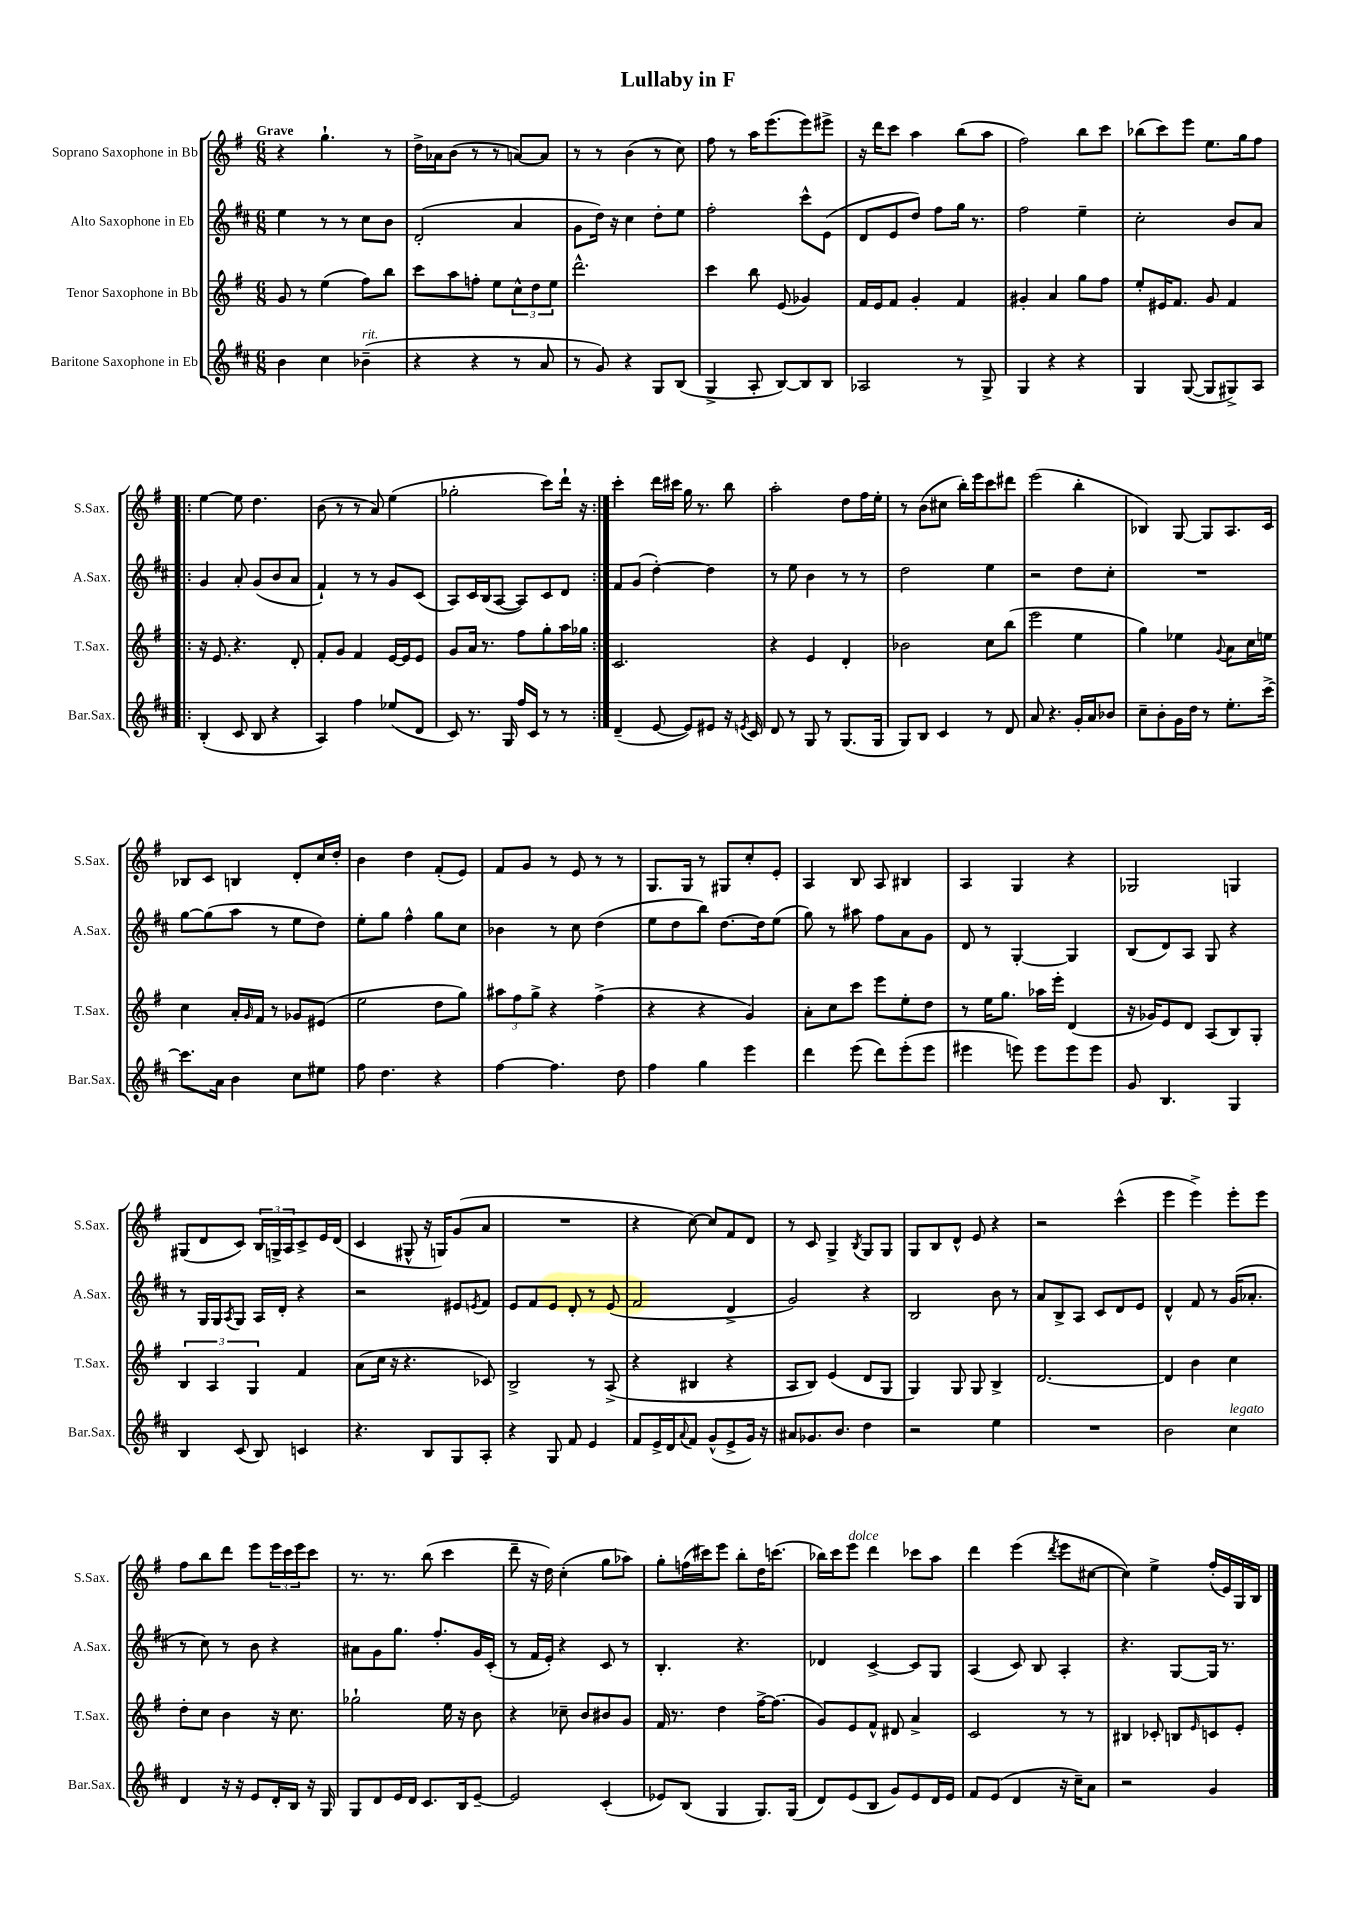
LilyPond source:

\header { title = "Lullaby in F" }
<<
\new StaffGroup <<
\new Staff = "s0" \with { instrumentName = "Soprano Saxophone in Bb" shortInstrumentName = "S.Sax." } {
    \clef treble \key g \major \numericTimeSignature \time 6/8 \tempo "Grave"
    r4 g''4.-! r8 |
    d''16-> aes'16 b'8( r8 r8 a'8~) a'8 |
    r8 r8 b'4( r8 c''8) |
    fis''8 r8 a''16 e'''8.( e'''8) eis'''8-> |
    r16 d'''16 c'''8 a''4 b''8( a''8 |
    fis''2) b''8 c'''8 |
    bes''8( c'''8) e'''8 e''8. g''16 fis''8 |
    \repeat volta 2 { e''4~ e''8 d''4. |
    b'8( r8 r8 a'8) e''4( |
    ges''2-. c'''8) d'''16-! r16 | }
    c'''4-. d'''16 cis'''16 g''16 r8. b''8 |
    a''2-. d''8 fis''16 e''16-. |
    r8 b'8( cis''8 b''16-.) e'''16 c'''8 dis'''8 |
    e'''2( b''4-. |
    bes4) g8~ g8 a8. c'16 |
    bes8 c'8 b4 d'8-. c''16 d''16-. |
    b'4 d''4 fis'8-.( e'8) |
    fis'8 g'8 r8 e'8 r8 r8 |
    g8. g16 r8 gis8 c''8-. e'8-. |
    a4 b8 a8 bis4 |
    a4 g4 r4 |
    ges2 g4 |
    gis8( d'8 c'8) \tuplet 3/2 { b16 g16-> a16 } c'8-> e'16 d'16( |
    c'4 gis8-^ r16 g16) g'8( a'8 |
    R2. |
    r4 c''8~) c''8 fis'8 d'8 |
    r8 c'8 g4-> \acciaccatura { b8 } g8 g8 |
    g8 b8 d'8-^ e'8 r4 |
    r2 c'''4-^( |
    e'''4 e'''4->) e'''8-. e'''8 |
    fis''8 b''8 d'''8 e'''8 \tuplet 3/2 { e'''16 c'''16 e'''16 } c'''8 |
    r8. r8. b''8( c'''4 |
    d'''8-- r16 d''16) c''4-.( g''8 aes''8) |
    g''8-. f''16( cis'''16) e'''8 b''8-. d''16 c'''8.( |
    bes''16) c'''16 e'''8^\markup { \italic "dolce" } d'''4 ces'''8 a''8 |
    d'''4 e'''4( \acciaccatura { d'''8 } e'''8 cis''8~ |
    cis''4) e''4-> fis''16-.( e'16) g16 b16 \bar "|." |
}
\new Staff = "s1" \with { instrumentName = "Alto Saxophone in Eb" shortInstrumentName = "A.Sax." } {
    \clef treble \key d \major \numericTimeSignature \time 6/8
    e''4 r8 r8 cis''8 b'8 |
    d'2-.( a'4 |
    g'8 d''16) r16 cis''4 d''8-. e''8 |
    fis''2-. cis'''8-^ e'8( |
    d'8 e'8 d''8) fis''8 g''16 r8. |
    fis''2 e''4-- |
    cis''2-. b'8 a'8 |
    \repeat volta 2 { g'4 a'8-. g'8( b'8 a'8 |
    fis'4-!) r8 r8 g'8 cis'8( |
    a8) cis'16 b16( a8~ a8) cis'8 d'8 | }
    fis'8 g'8( d''4~-.) d''4 |
    r8 e''8 b'4 r8 r8 |
    d''2 e''4 |
    r2 d''8 cis''8-. |
    R2. |
    g''8~ g''8( a''8 r8 e''8 d''8) |
    e''8-. g''8 fis''4-^ g''8 cis''8 |
    bes'4 r8 cis''8 d''4( |
    e''8 d''8 b''8) d''8.~ d''16 e''8( |
    g''8) r8 ais''8 fis''8 a'8 g'8 |
    d'8 r8 g4~-. g4 |
    b8( d'8) a8 g8 r4 |
    r8 g16 g16 \acciaccatura { a8 } g8 a16 d'16-. r4 |
    r2 eis'8 \acciaccatura { e'8 } fis'8 |
    e'8 fis'8 e'8 d'8-. r8 e'8( |
    fis'2 d'4-> |
    g'2) r4 |
    b2 b'8 r8 |
    a'8 b8-> a8 cis'8 d'8 e'8 |
    d'4-^ fis'8 r8 g'16( aes'8.-. |
    r8 cis''8) r8 b'8 r4 |
    ais'8 g'8 g''8. fis''8.-. g'16 cis'16-.( |
    r8 fis'16 e'16-.) r4 cis'8 r8 |
    b4.-. r4. |
    des'4 cis'4~-> cis'8 g8 |
    a4( cis'8) b8 a4-. |
    r4. g8~ g16 r8. \bar "|." |
}
\new Staff = "s2" \with { instrumentName = "Tenor Saxophone in Bb" shortInstrumentName = "T.Sax." } {
    \clef treble \key g \major \numericTimeSignature \time 6/8
    g'8 r8 e''4( fis''8) b''8 |
    c'''8 a''8 f''8-. e''8 \tuplet 3/2 { c''8-^ d''8 e''8 } |
    d'''2.-^ |
    c'''4 b''8 e'8( ges'4) |
    fis'16 e'16 fis'8 g'4-. fis'4 |
    gis'4-. a'4 g''8 fis''8 |
    e''8-. eis'16 fis'8. g'8 fis'4 |
    \repeat volta 2 { r16 e'8. r4. d'8-. |
    fis'8-. g'8 fis'4 e'16~ e'16 e'8 |
    g'8 a'16 r8. fis''8 g''8-. a''16 ges''16 | }
    c'2. |
    r4 e'4 d'4-. |
    bes'2 c''8 b''8( |
    e'''2 e''4 |
    g''4) ees''4 \appoggiatura { g'8 } a'8 c''16 e''16 |
    c''4 a'16-. \grace { g'16 } fis'16 r8 ges'8 eis'8( |
    e''2 d''8 g''8) |
    \tuplet 3/2 { ais''8 fis''8 g''8-> } r4 fis''4->( |
    r4 r4 g'4) |
    a'8-. c''8 c'''8 e'''8 e''8-. d''8 |
    r8 e''16 g''8. aes''16 e'''16-. d'4( |
    r16 ges'16) e'8 d'8 a8( b8) g8-. |
    \tuplet 3/2 { b4 a4 g4 } fis'4 |
    a'8( c''16 r16 r4. ces'8) |
    b2-> r8 a8->( |
    r4 bis4 r4 |
    a8 b8) e'4( d'8 g8 |
    g4) g8 g8 b4-> |
    d'2.~ |
    d'4 b'4 c''4 |
    d''8-. c''8 b'4 r16 c''8. |
    ges''2-! e''16 r16 b'8 |
    r4 ces''8-- b'8 bis'8 g'8 |
    fis'16 r8. d''4 fis''16~-> fis''8.( |
    g'8) e'8 fis'8-^ dis'8 a'4-> |
    c'2 r8 r8 |
    bis4 ces'8-. b8 \grace { e'16 } c'8 e'8-. \bar "|." |
}
\new Staff = "s3" \with { instrumentName = "Baritone Saxophone in Eb" shortInstrumentName = "Bar.Sax." } {
    \clef treble \key d \major \numericTimeSignature \time 6/8
    b'4 cis''4 bes'4--^\markup { \italic "rit." }( |
    r4 r4 r8 a'8 |
    r8 g'8) r4 g8 b8( |
    g4-> a8-. b8~) b8 b8 |
    aes2 r8 g8-> |
    g4 r4 r4 |
    g4 g8~( g8 gis8->) a8 |
    \repeat volta 2 { b4-.( cis'8 b8 r4 |
    a4) fis''4 ees''8( d'8 |
    cis'8) r8. g16 fis''16 cis'16 r8 r8 | }
    d'4--( e'8~ e'8) eis'8 r16 \acciaccatura { e'8 } cis'16 |
    d'8 r8 g8 r8 g8.( g16 |
    g8) b8 cis'4 r8 d'8 |
    a'8 r4. g'16-. a'16 bes'8 |
    cis''8-- b'8-. g'16 d''16 r8 e''8.-. cis'''16~-> |
    cis'''8. a'16 b'4 cis''8 eis''8 |
    fis''8 d''4. r4 |
    fis''4~ fis''4. d''8 |
    fis''4 g''4 e'''4 |
    d'''4 e'''8( d'''8) e'''8-.( e'''8 |
    eis'''4 e'''8) e'''8 e'''8 e'''8 |
    g'8 b4. g4 |
    b4 cis'8( b8) c'4 |
    r4. b8 g8 a8-. |
    r4 g8 fis'8 e'4 |
    fis'8 e'16-> d'16 \appoggiatura { a'8 } fis'8 g'8-^( e'8-> g'16) r16 |
    ais'8 ges'8. b'8. d''4 |
    r2 e''4 |
    R2. |
    b'2 cis''4^\markup { \italic "legato" } |
    d'4 r16 r16 e'8 d'16-. b16 r16 g16 |
    g8 d'8 e'16 d'16 cis'8. b16 e'8~-- |
    e'2 cis'4-.( |
    ees'8) b8( g4 g8.) g16( |
    d'8) e'8( b8 g'8) e'8 d'16 e'16 |
    fis'8 e'8( d'4 r16 cis''16--) a'8 |
    r2 g'4 \bar "|." |
}
>>
>>
\layout { \context { \Score \remove "Bar_number_engraver" } }
